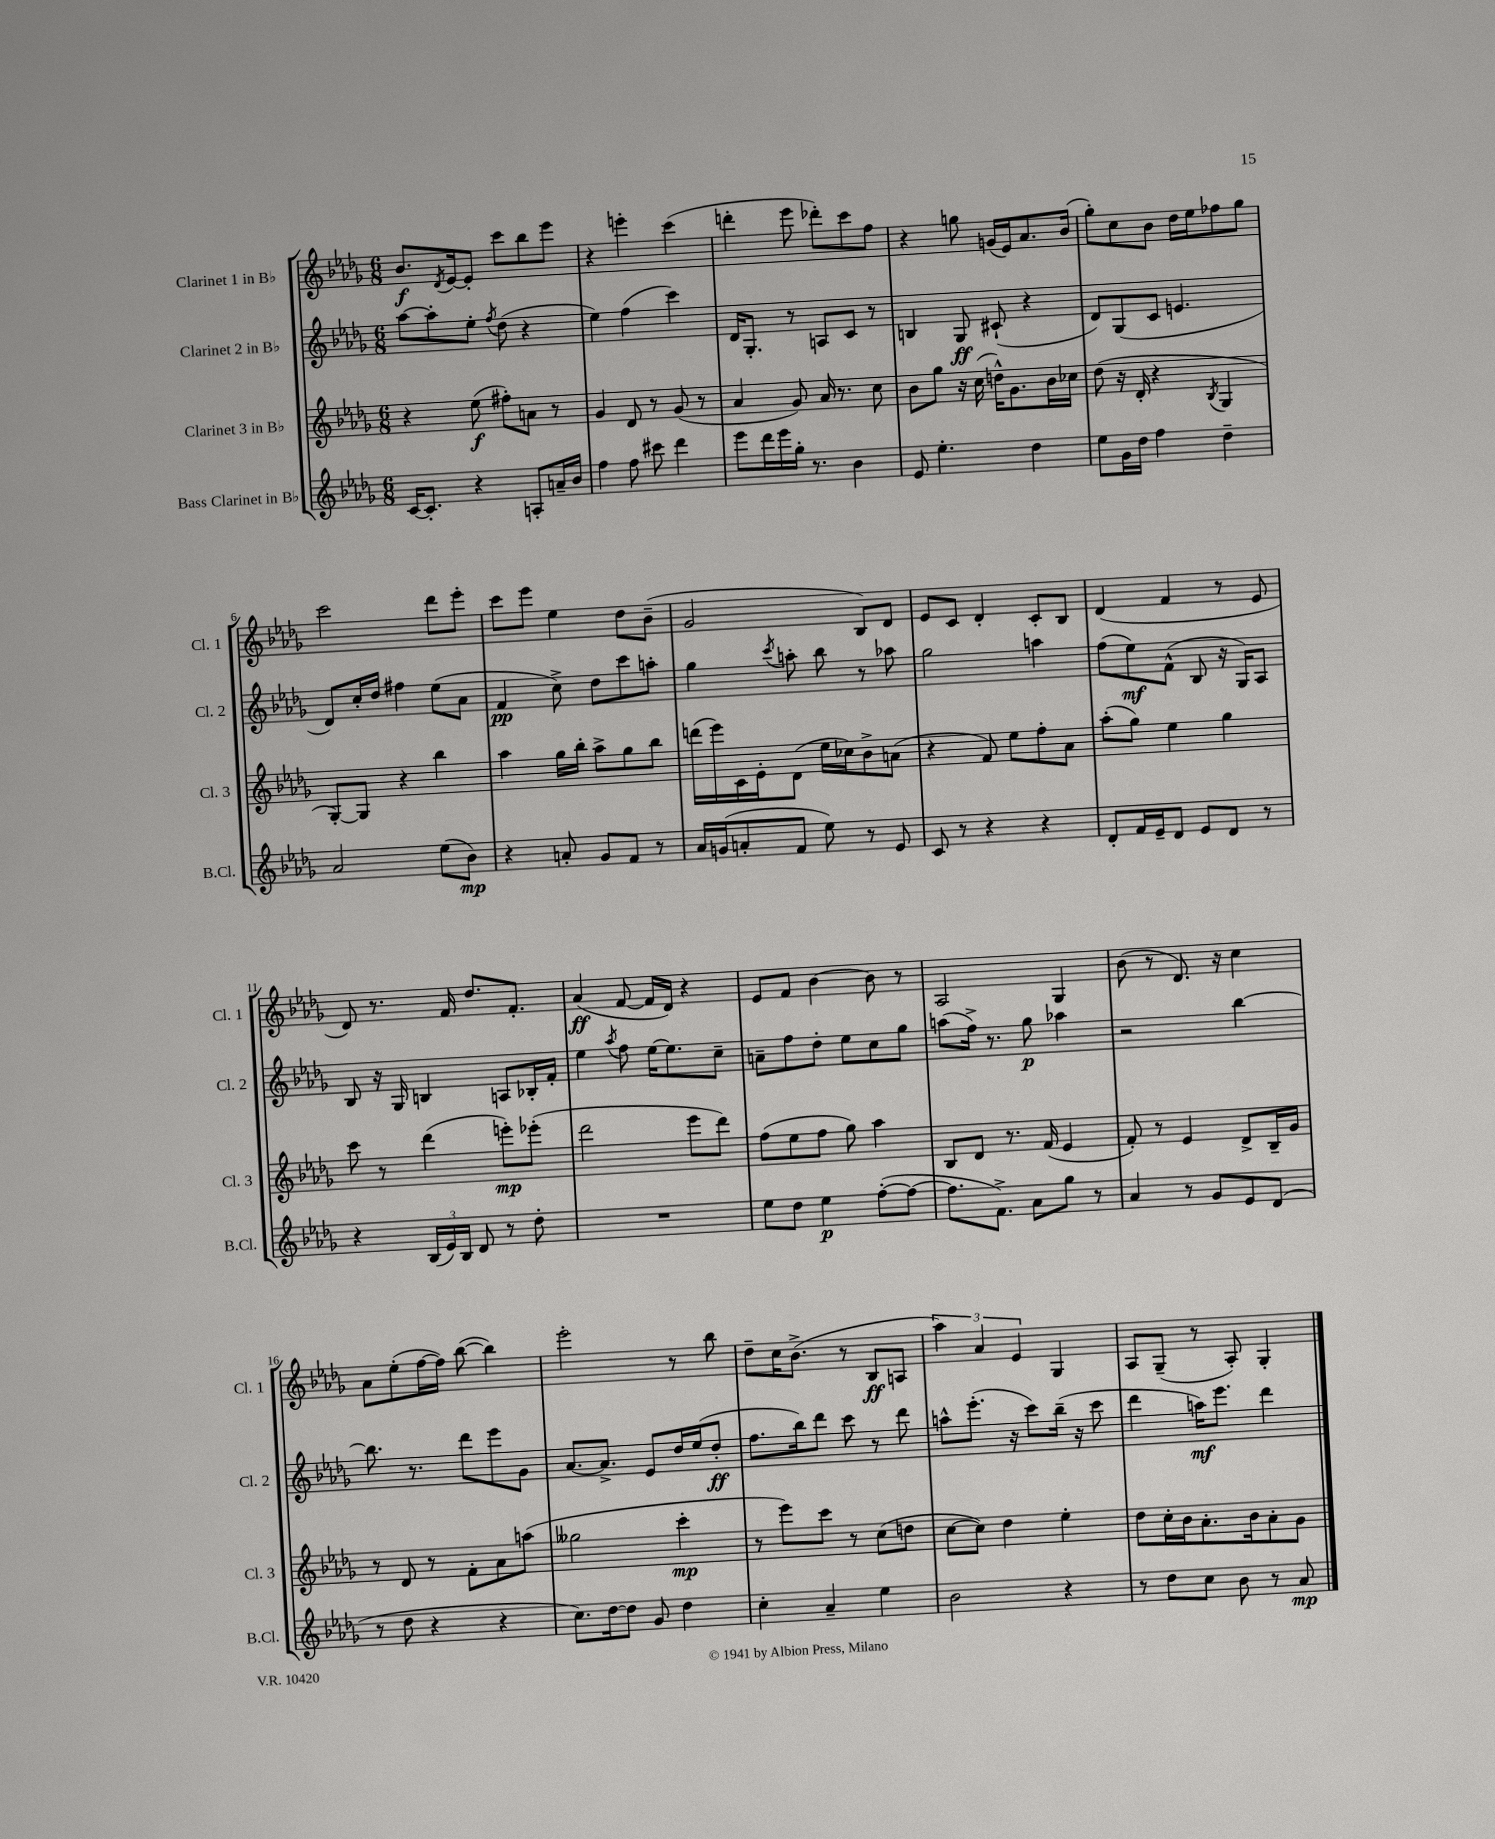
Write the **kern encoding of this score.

**kern	**dynam	**kern	**dynam	**kern	**dynam	**kern	**dynam
*part4	*part4	*part3	*part3	*part2	*part2	*part1	*part1
*staff4	*staff4	*staff3	*staff3	*staff2	*staff2	*staff1	*staff1
*I"Bass Clarinet in B♭	*	*I"Clarinet 3 in B♭	*	*I"Clarinet 2 in B♭	*	*I"Clarinet 1 in B♭	*
*I'B.Cl.	*	*I'Cl. 3	*	*I'Cl. 2	*	*I'Cl. 1	*
*clefG2	*	*clefG2	*	*clefG2	*	*clefG2	*
*k[b-e-a-d-g-]	*	*k[b-e-a-d-g-]	*	*k[b-e-a-d-g-]	*	*k[b-e-a-d-g-]	*
*M6/8	*	*M6/8	*	*M6/8	*	*M6/8	*
=1	=1	=1	=1	=1	=1	=1	=1
[16c/KL	.	4r	.	[8aa-\L	.	8.b-/L	f
8.c'/J]	.	.	.	.	.	.	.
.	.	.	.	8aa-'\]	.	.	.
.	.	.	.	.	.	8qd-/	.
.	.	.	.	.	.	[16e-/k	.
4r	.	(8ee-\	f	8ee-'\J	.	8e-'/J]	.
.	.	.	.	8qff/	.	.	.
.	.	8ff#X'\L)	.	(8dd-\	.	8ccc\L	.
8An'/L	.	8an\J	.	4r	.	8bb-\	.
16an~/L	.	8r	.	.	.	8eee-\J	.
16b-/JJ	.	.	.	.	.	.	.
=2	=2	=2	=2	=2	=2	=2	=2
4ff\	.	4g-/	.	4ee-\)	.	4r	.
8ff\	.	8d-/	.	(4ff\	.	4eeen'\	.
8ccc#X\	.	8r	.	.	.	.	.
4ddd-\	.	(8g-/	.	4ccc\)	.	(4ccc\	.
.	.	8r	.	.	.	.	.
=3	=3	=3	=3	=3	=3	=3	=3
8eee-\L	.	4a-/	.	16d-/KL	.	4dddn'\	.
.	.	.	.	8.G-'/J	.	.	.
16ddd-\L	.	.	.	.	.	.	.
16eee-\	.	.	.	.	.	.	.
16gg-'\JJ	.	8g-/)	.	8r	.	8eee-\	.
8.r	.	.	.	.	.	.	.
.	.	16a-/	.	8An/L	.	8ddd-X'\L)	.
.	.	8.r	.	.	.	.	.
4b-\	.	.	.	8c/J	.	8ccc\	.
.	.	8cc\	.	8r	.	8ff\J	.
=4	=4	=4	=4	=4	=4	=4	=4
8e-/	.	8b-\L	.	4Bn/	.	4r	.
4.ee-'\	.	8gg-\J	.	.	.	.	.
.	.	16r	.	8G-/	ff	8ggn\	.
.	.	(16cc\	.	.	.	.	.
.	.	16ddn^^\KL)	.	(8c#X`/	.	(16gn/LL	.
.	.	8.g-\	.	.	.	16e-/J)	.
4dd-\	.	.	.	4r	.	8.a-/	.
.	.	16b-\L	.	.	.	.	.
.	.	16cc-X\JJ	.	.	.	(16b-/Jk	.
=5	=5	=5	=5	=5	=5	=5	=5
8ee-\L	.	(8dd-\	.	8d-/L)	.	8gg-'\L)	.
16g-\L	.	16r	.	(8G-/	.	8cc\	.
16dd-\JJ	.	16d-'/	.	.	.	.	.
4ff\	.	4r	.	8c/J	.	8b-\J	.
.	.	.	.	4.en/	.	16dd-\LL	.
.	.	.	.	.	.	16ee-\J	.
.	.	8qB-/	.	.	.	.	.
4dd-~\	.	4G-/	.	.	.	8ff-X\	.
.	.	.	.	.	.	8gg-\J	.
!!LO:LB:g=z
=6	=6	=6	=6	=6	=6	=6	=6
2a-/	.	[8G-'/L)	.	8d-/L)	.	2ccc\	.
.	.	8G-/J]	.	16cc'/L	.	.	.
.	.	.	.	16dd-/JJ	.	.	.
.	.	4r	.	4ff#X\	.	.	.
(8ee-\L	.	4bb-\	.	(8ee-\L	.	8ddd-\L	.
8b-\J)	mp	.	.	8a-\J	.	8eee-'\J	.
=7	=7	=7	=7	=7	=7	=7	=7
4r	.	4aa-\	.	4f/	pp	8ccc\L	.
.	.	.	.	.	.	8eee-\J	.
8an'/	.	16gg-\LL	.	8cc^\)	.	4ee-\	.
.	.	16bb-'\JJ	.	.	.	.	.
8g-/L	.	8aa-^\L	.	8dd-\L	.	.	.
8f/J	.	8gg-\	.	8ccc\	.	8dd-\L	.
8r	.	8bb-\J	.	8aan'\J	.	(8b-~\J	.
=8	=8	=8	=8	=8	=8	=8	=8
16a-/LL	.	(16dddn\LL	.	4gg-\	.	2g-/	.
(16gn/J	.	16eee-\)	.	.	.	.	.
8an'/	.	16c\	.	.	.	.	.
.	.	16e-'\J	.	.	.	.	.
.	.	.	.	8qccc/	.	.	.
8f/J	.	(8d-\J	.	8aan'\	.	.	.
8ee-\)	.	16ee-\LL	.	8bb-\	.	.	.
.	.	16cc-X\J)	.	.	.	.	.
8r	.	8b-^\	.	8r	.	8B-/L)	.
8e-/	.	(8an\J	.	8aa-X\	.	8d-/J	.
=9	=9	=9	=9	=9	=9	=9	=9
8c/	.	4r	.	2gg-\	.	8e-/L	.
8r	.	.	.	.	.	8c/J	.
4r	.	8f/)	.	.	.	4d-'/	.
.	.	8ee-\L	.	.	.	.	.
4r	.	8ff'\	.	4aan\	.	8c'/L	.
.	.	8a-\J	.	.	.	8B-/J	.
=10	=10	=10	=10	=10	=10	=10	=10
8d-'/L	.	(8aa-'\L	.	(8ff\L	.	(4d-/	.
16f/L	.	8gg-\J)	.	8ee-\)	mf	.	.
16e-~/J	.	.	.	.	.	.	.
8d-/J	.	4ee-\	.	(8f^^\J	.	4f/	.
8e-/L	.	.	.	8B-/	.	.	.
8d-/J	.	4gg-\	.	16r	.	8r	.
.	.	.	.	16G-/KL)	.	.	.
8r	.	.	.	8A-/J	.	8e-/	.
!!LO:LB:g=z
=11	=11	=11	=11	=11	=11	=11	=11
4r	.	8ccc\	.	8B-/	.	8d-/)	.
.	.	8r	.	16r	.	8.r	.
.	.	.	.	16G-/	.	.	.
(24B-/LL	.	(4ddd-\	.	4Bn/	.	.	.
24e-/)	.	.	.	.	.	.	.
.	.	.	.	.	.	16f/	.
24B-/JJ	.	.	.	.	.	.	.
8d-/	.	.	.	.	.	8.dd-/L	.
8r	.	8eeen'\L)	mp	8An/L	.	.	.
.	.	.	.	.	.	8.f'/J	.
8dd-'\	.	(8eee-X'\J	.	16B-X'/L	.	.	.
.	.	.	.	16f'/JJ	.	.	.
=12	=12	=12	=12	=12	=12	=12	=12
2.r	.	2ddd-\	.	4ee-\	.	(4a-/	ff
.	.	.	.	8qaa-/	.	.	.
.	.	.	.	8ff\	.	[8f/	.
.	.	.	.	[16ee-\KL	.	16f/LL]	.
.	.	.	.	8.ee-\]	.	16d-/JJ)	.
.	.	8eee-\L	.	.	.	4r	.
.	.	8ddd-\J)	.	8cc~\J	.	.	.
=13	=13	=13	=13	=13	=13	=13	=13
8ee-\L	.	(8ff\L	.	8an~\L	.	8e-/L	.
8dd-\J	.	8ee-\	.	8ff\	.	8f/J	.
4ee-\	p	8ff\J	.	8dd-'\J	.	[4b-\	.
.	.	8gg-\)	.	8ee-\L	.	.	.
([8ff'\L	.	4aa-\	.	8cc\	.	8b-\]	.
8ff\J_	.	.	.	8gg-\J	.	8r	.
=14	=14	=14	=14	=14	=14	=14	=14
8.ff\L]	.	8B-/L	.	(8aan\L	.	2A-/	.
.	.	8d-/J	.	16ff^\Jk)	.	.	.
8.f^\J)	.	.	.	8.r	.	.	.
.	.	8.r	.	.	.	.	.
8a-\L	.	.	.	8gg-\	p	.	.
.	.	(16f/	.	.	.	.	.
8gg-\J	.	4e-/	.	4aa-X\	.	4G-/	.
8r	.	.	.	.	.	.	.
=15	=15	=15	=15	=15	=15	=15	=15
4a-/	.	8f'/)	.	2r	.	(8b-\	.
.	.	8r	.	.	.	8r	.
8r	.	4e-/	.	.	.	8.d-/)	.
8g-/L	.	.	.	.	.	.	.
.	.	.	.	.	.	16r	.
8e-/	.	8d-^/L	.	[4bb-\	.	4cc\	.
(8d-/J	.	16B-~/L	.	.	.	.	.
.	.	16g-/JJ	.	.	.	.	.
!!LO:LB:g=z
=16	=16	=16	=16	=16	=16	=16	=16
8r	.	8r	.	8.bb-\]	.	8a-\L	.
8dd-\	.	8d-/	.	.	.	(8ee-'\	.
.	.	.	.	8.r	.	.	.
4r	.	8r	.	.	.	[16ff\L	.
.	.	.	.	.	.	16ff\JJ])	.
.	.	8f'\L	.	8ddd-\L	.	([8bb-\	.
4r	.	8a-\	.	8eee-\	.	4bb-\])	.
.	.	(8aan\J	.	8g-\J	.	.	.
=17	=17	=17	=17	=17	=17	=17	=17
8.cc\L)	.	2gg--X\	.	[8.a-/L	.	2eee-'\	.
[16dd-\k	.	.	.	8.a-^/J]	.	.	.
8dd-\J]	.	.	.	.	.	.	.
8g-/	.	.	.	8e-/L	.	.	.
4dd-\	.	4ccc'\	mp	16dd-/L	.	8r	.
.	.	.	.	(16ee-/J	.	.	.
.	.	.	.	8dd-'/J	ff	8bb-\	.
=18	=18	=18	=18	=18	=18	=18	=18
4cc'\	.	8r	.	8.ff\L	.	8dd-~\L	.
.	.	8eee-\L)	.	.	.	16cc\K	.
.	.	.	.	16bb-\k)	.	(8.b-^\J	.
4a-~/	.	8ccc\J	.	8ddd-\J	.	.	.
.	.	8r	.	8ccc\	.	8r	.
4ee-\	.	(8cc\L	.	8r	.	8B-/L	ff
.	.	8ddn\J	.	8ddd-\	.	8An/J	.
=19	=19	=19	=19	=19	=19	=19	=19
2b-\	.	[8cc\L	.	8aan^^\L	.	6aa-\)	.
.	.	8cc\J])	.	(8.eee-'\J	.	.	.
.	.	.	.	.	.	6a-/	.
.	.	4dd-\	.	.	.	.	.
.	.	.	.	16r	.	.	.
.	.	.	.	.	.	6e-/	.
.	.	.	.	8ccc\L)	.	.	.
4r	.	4ee-'\	.	(16bb-~\Jk	.	4G-/	.
.	.	.	.	16r	.	.	.
.	.	.	.	8ccc\	.	.	.
=20	=20	=20	=20	=20	=20	=20	=20
8r	.	8dd-\L	.	4ddd-\	.	8A-/L	.
8dd-\L	.	16cc'\L	.	.	.	(8G-~/J	.
.	.	16b-\J	.	.	.	.	.
8cc\J	.	8.a-'\	.	16aan\KL)	mf	8r	.
.	.	.	.	8.eee-\J	.	.	.
8b-\	.	.	.	.	.	8A-'/)	.
.	.	16b-\k	.	.	.	.	.
8r	.	8a-'\	.	4ddd-\	.	4G-'/	.
8a-/	mp	8g-\J	.	.	.	.	.
==	==	==	==	==	==	==	==
*-	*-	*-	*-	*-	*-	*-	*-
